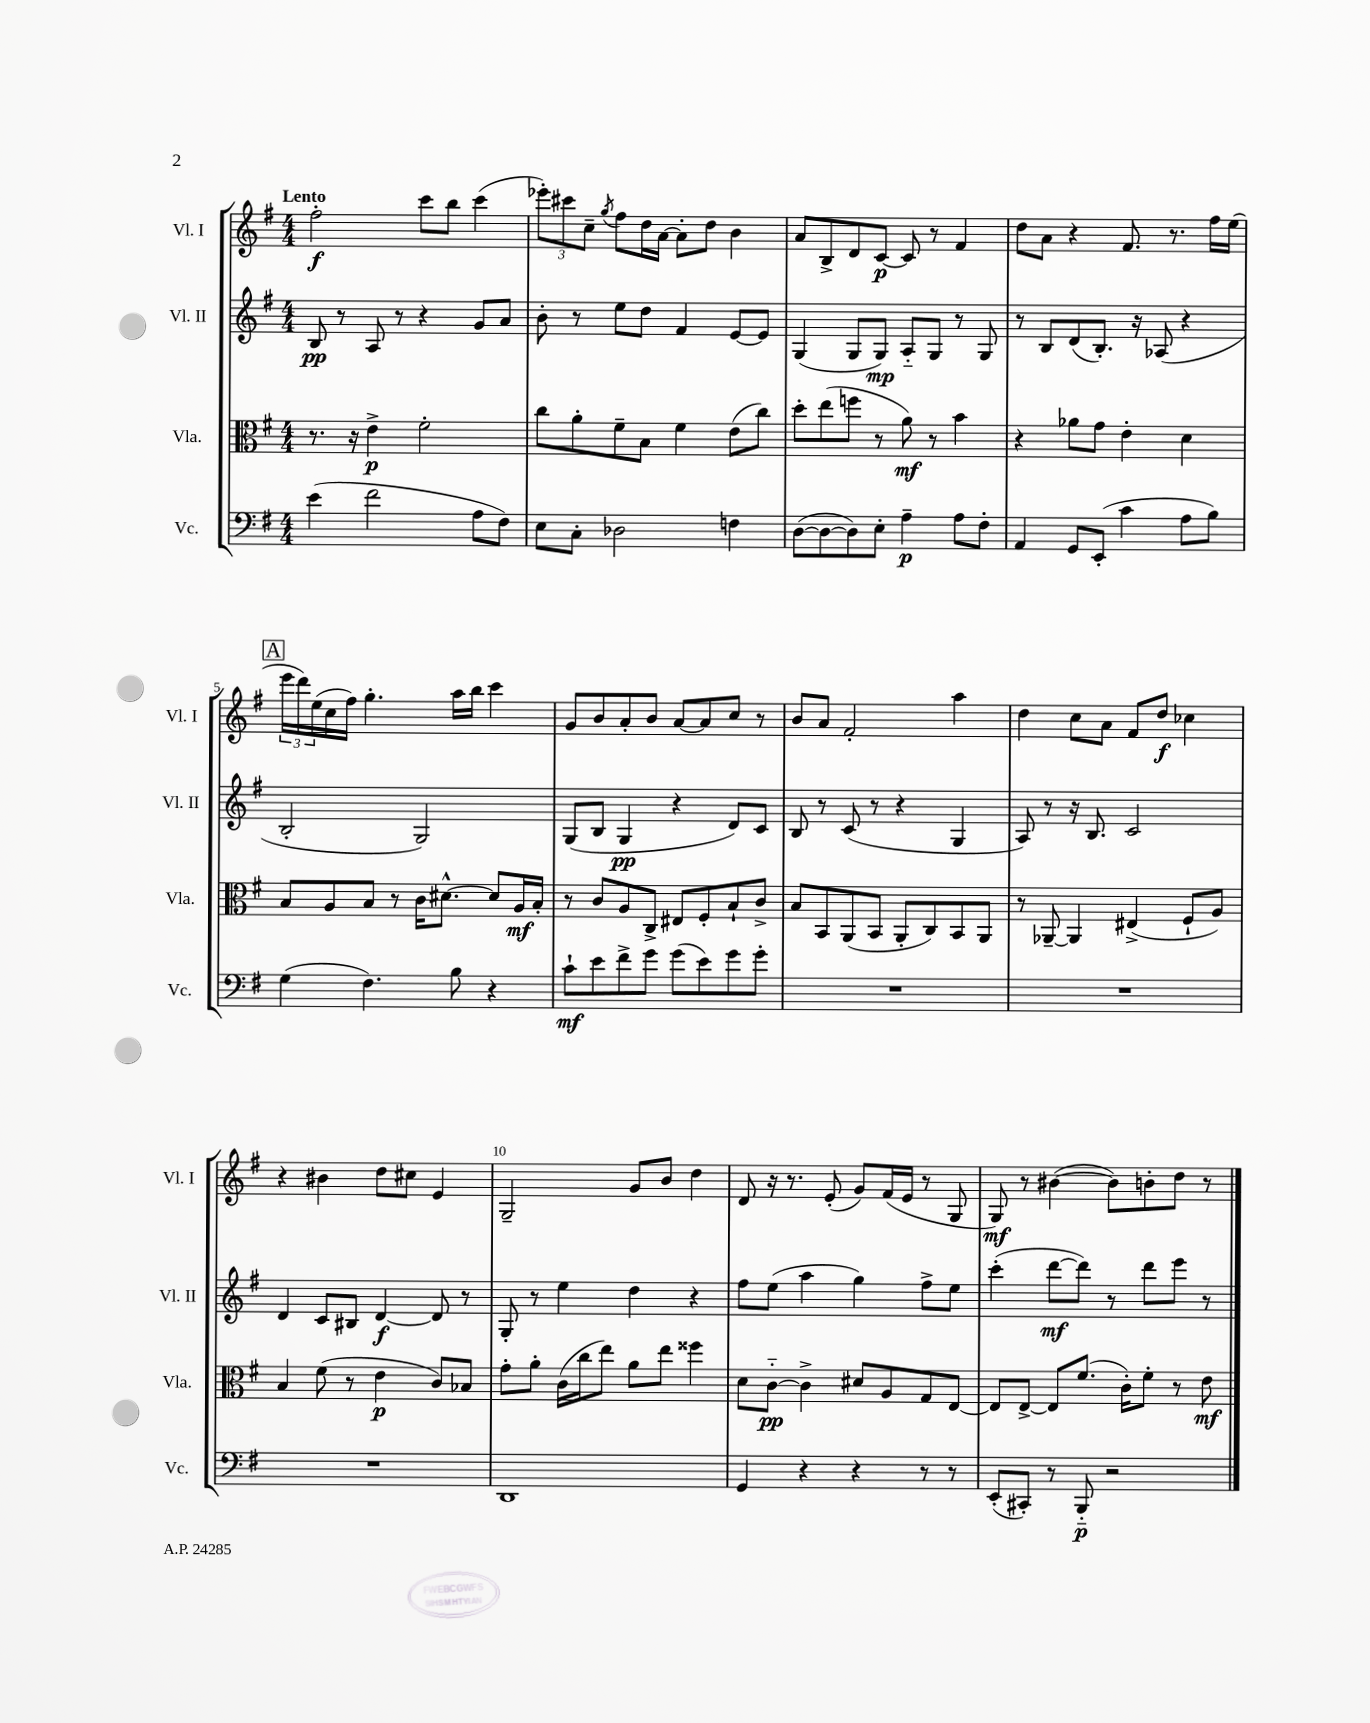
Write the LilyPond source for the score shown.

<<
\new StaffGroup <<
\new Staff = "s0" \with { instrumentName = "Vl. I" shortInstrumentName = "Vl. I" } {
    \clef treble \key g \major \numericTimeSignature \time 4/4 \tempo "Lento"
    fis''2-.\f c'''8 b''8 c'''4( |
    \tuplet 3/2 { ees'''8-.) cis'''8 c''8-- } \acciaccatura { g''8 } fis''8 d''16 a'16~ a'8-. d''8 b'4 |
    a'8 b8-> d'8 c'8~\p c'8 r8 fis'4 |
    d''8 a'8 r4 fis'8. r8. fis''16 e''16( |
    \mark \markup { \box "A" } \tuplet 3/2 { e'''16 d'''16) e''16( } c''16 fis''16) g''4.-. a''16 b''16 c'''4 |
    g'8 b'8 a'8-. b'8 a'8~ a'8 c''8 r8 |
    b'8 a'8 fis'2-. a''4 |
    d''4 c''8 a'8 fis'8 d''8\f ces''4 |
    r4 bis'4 d''8 cis''8 e'4 |
    g2-- g'8 b'8 d''4 |
    d'8 r16 r8. e'8-.( g'8) fis'16( e'16 r8 g8 |
    g8\mf) r8 bis'4~( bis'8) b'8-. d''8 r8 \bar "|." |
}
\new Staff = "s1" \with { instrumentName = "Vl. II" shortInstrumentName = "Vl. II" } {
    \clef treble \key g \major \numericTimeSignature \time 4/4
    b8\pp r8 a8 r8 r4 g'8 a'8 |
    b'8-. r8 e''8 d''8 fis'4 e'8~ e'8 |
    g4( g8 g8\mp) a8-_ g8 r8 g8 |
    r8 b8 d'8( b8.-.) r16 aes8( r4 |
    \mark \markup { \box "A" } b2-. g2) |
    g8( b8 g4\pp r4 d'8) c'8 |
    b8 r8 c'8( r8 r4 g4 |
    a8) r8 r16 b8. c'2 |
    d'4 c'8 bis8 d'4~\f d'8 r8 |
    g8-. r8 e''4 d''4 r4 |
    fis''8 e''8( a''4 g''4) fis''8-> e''8 |
    c'''4-.( d'''8~\mf d'''8) r8 d'''8 e'''8 r8 \bar "|." |
}
\new Staff = "s2" \with { instrumentName = "Vla." shortInstrumentName = "Vla." } {
    \clef alto \key g \major \numericTimeSignature \time 4/4
    r8. r16 e'4->\p fis'2-. |
    c''8 a'8-. fis'8-- b8 fis'4 e'8( c''8) |
    d''8-. e''8( f''8 r8 a'8\mf) r8 b'4 |
    r4 aes'8 g'8 e'4-. d'4 |
    \mark \markup { \box "A" } b8 a8 b8 r8 c'16 dis'8.~-^ dis'8 a16\mf b16-. |
    r8 c'8 a8 c8-> eis8 fis8-. b8-! c'8-> |
    b8 b,8 a,8( b,8 a,8-. c8) b,8 a,8 |
    r8 aes,8~-- aes,4 eis4->( fis8-! a8) |
    b4 fis'8( r8 e'4\p c'8) bes8 |
    g'8-. a'8-. c'16( c''16 e''8) a'8 e''8 fisis''4 |
    d'8 c'8~-_\pp c'4-> dis'8 a8 g8 e8~ |
    e8 e8~-> e8 fis'8.( c'16-.) fis'8-. r8 e'8\mf \bar "|." |
}
\new Staff = "s3" \with { instrumentName = "Vc." shortInstrumentName = "Vc." } {
    \clef bass \key g \major \numericTimeSignature \time 4/4
    e'4( fis'2 a8 fis8) |
    e8 c8-. des2 f4 |
    d8~( d8~ d8) e8-. a4--\p a8 fis8-. |
    a,4 g,8 e,8-.( c'4 a8 b8) |
    \mark \markup { \box "A" } g4( fis4.) b8 r4 |
    c'8-!\mf e'8 fis'8-> g'8 g'8( e'8) g'8 g'8-. |
    R1 |
    R1 |
    R1 |
    d,1 |
    g,4 r4 r4 r8 r8 |
    e,8-.( cis,8-.) r8 b,,8-_\p r2 \bar "|." |
}
>>
>>
\layout { \context { \Score \override BarNumber.break-visibility = ##(#f #t #t) barNumberVisibility = #(every-nth-bar-number-visible 5) } }
